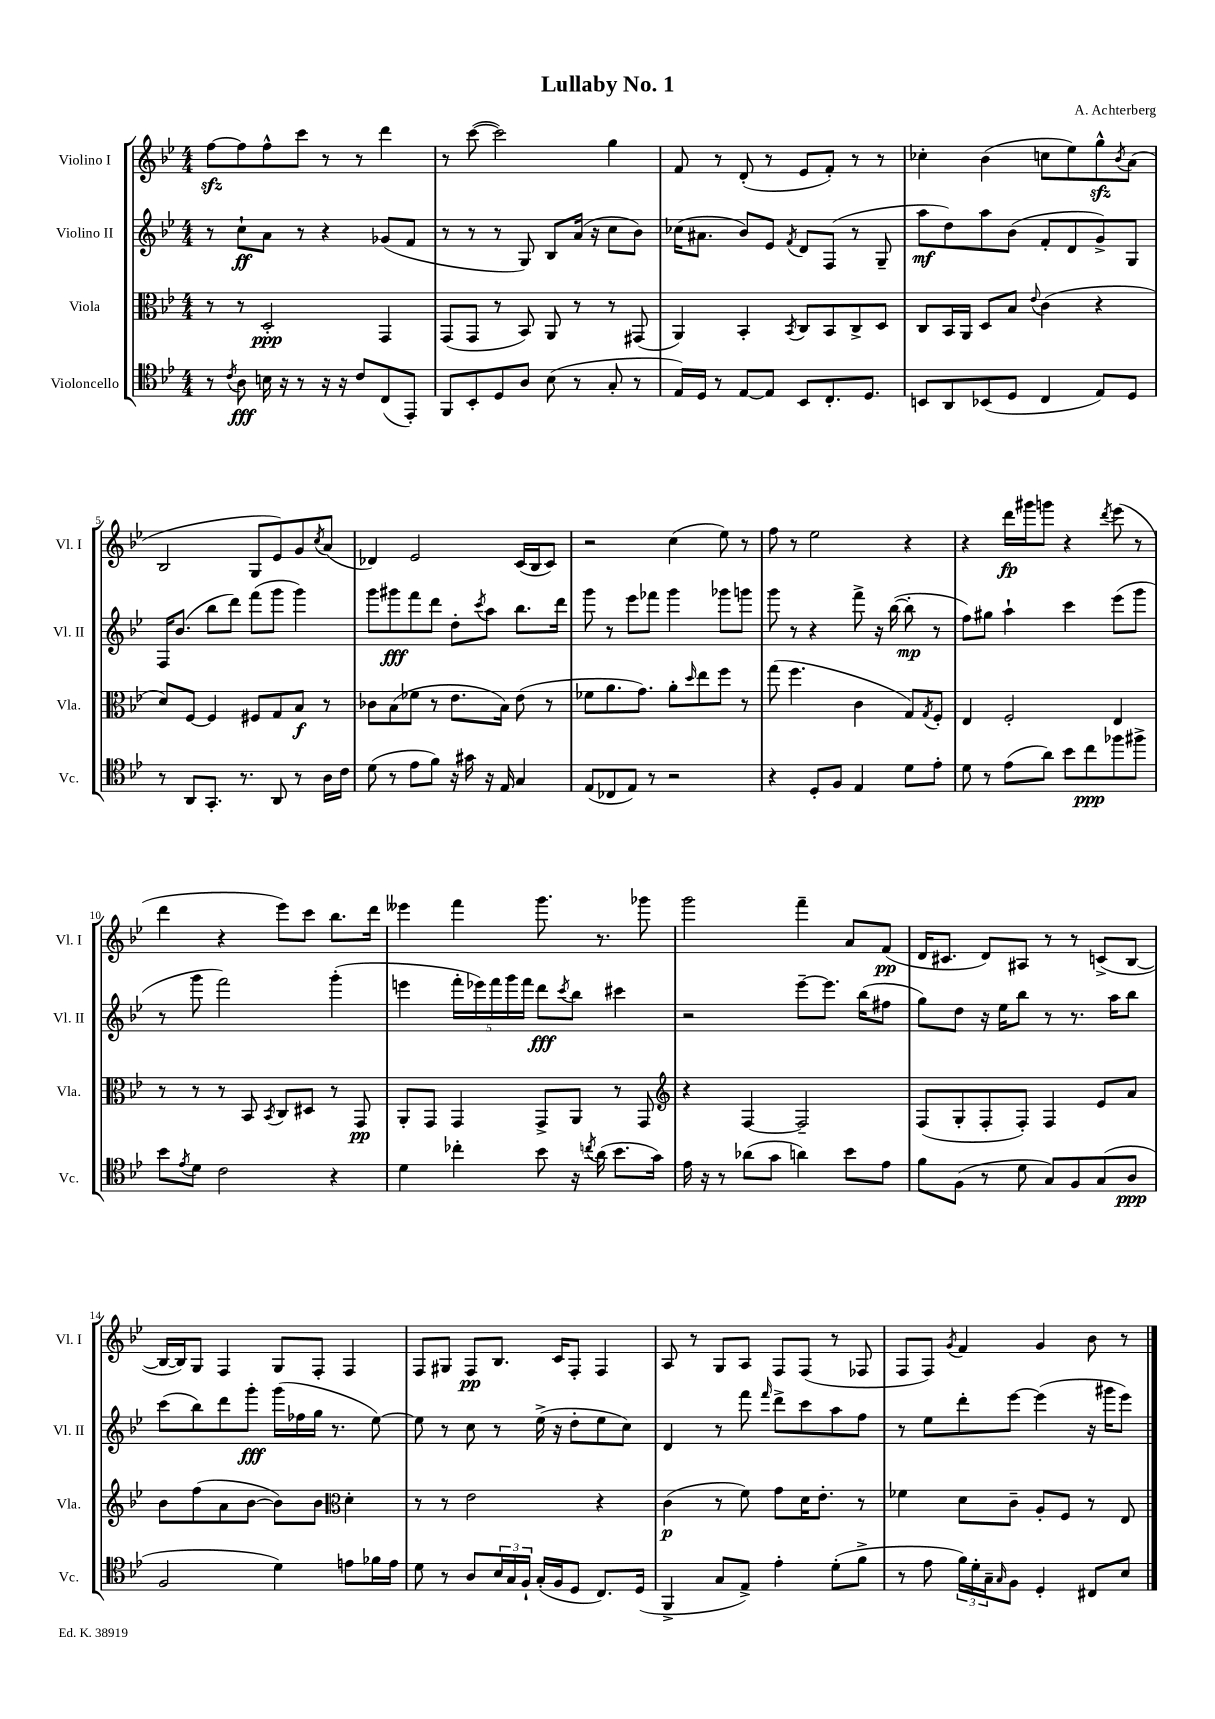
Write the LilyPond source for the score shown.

\header { title = "Lullaby No. 1" composer = "A. Achterberg" }
<<
\new StaffGroup <<
\new Staff = "s0" \with { instrumentName = "Violino I" shortInstrumentName = "Vl. I" } {
    \clef treble \key bes \major \numericTimeSignature \time 4/4
    f''8~\sfz f''8 f''8-^ c'''8 r8 r8 d'''4 |
    r8 c'''8~( c'''2) g''4 |
    f'8 r8 d'8-.( r8 ees'8 f'8-.) r8 r8 |
    ces''4-. bes'4( c''8 ees''8) g''8-^\sfz \acciaccatura { bes'8 } a'8( |
    bes2 g8 ees'8) g'8 \acciaccatura { c''8 } a'8( |
    des'4) ees'2 c'16( bes16 c'8) |
    r2 c''4( ees''8) r8 |
    f''8 r8 ees''2 r4 |
    r4 d'''16\fp gis'''16 g'''8 r4 \acciaccatura { d'''8 } ees'''8( r8 |
    d'''4 r4 ees'''8) c'''8 bes''8. d'''16 |
    eeses'''4 f'''4 g'''8. r8. ges'''8 |
    g'''2 f'''4-- a'8 f'8\pp( |
    d'16 cis'8. d'8) ais8 r8 r8 c'8->( bes8~ |
    bes16~ bes16) g8 f4 g8 f8-. f4 |
    f8 gis8 f8\pp bes8. c'16 f8-. f4 |
    a8 r8 g8 a8 f8 f8( r8 fes8 |
    f8 f8) \acciaccatura { g'8 } f'4 g'4 bes'8 r8 \bar "|." |
}
\new Staff = "s1" \with { instrumentName = "Violino II" shortInstrumentName = "Vl. II" } {
    \clef treble \key bes \major \numericTimeSignature \time 4/4
    r8 c''8-!\ff a'8 r8 r4 ges'8( f'8 |
    r8 r8 r8 g8) bes8 a'16( r16 c''8 bes'8) |
    ces''16( ais'8. bes'8) ees'8 \acciaccatura { f'8 } d'8 f8( r8 g8-- |
    a''8\mf d''8) a''8 bes'8( f'8-. d'8 g'8->) g8 |
    f16 bes'8.( bes''8 d'''8) f'''8( g'''8 g'''4) |
    g'''8 gis'''8\fff f'''8 d'''8 d''8-. \acciaccatura { c'''8 } a''8 bes''8. d'''16 |
    g'''8 r8 ees'''8 fes'''8 g'''4 ges'''8 g'''8 |
    g'''8 r8 r4 f'''8-> r16 bes''16~( bes''8-.\mp r8 |
    f''8) gis''8 a''4-! c'''4 ees'''8( g'''8 |
    r8 g'''8 f'''2) g'''4-.( |
    e'''4 \tuplet 5/4 { f'''16-. ees'''16) f'''16 g'''16 f'''16 } d'''8\fff \acciaccatura { c'''8 } bes''8 cis'''4 |
    r2 ees'''8~-- ees'''8. bes''16( fis''8 |
    g''8) d''8 r16 ees''16 bes''8 r8 r8. a''16 bes''8 |
    c'''8( bes''8) d'''8 g'''8-.\fff g'''16( fes''16 g''16 r8. ees''8~) |
    ees''8 r8 c''8 r8 ees''16->( r16 d''8-. ees''8 c''8) |
    d'4 r8 f'''8 \grace { f'''16 } d'''8-> c'''8 a''8 f''8 |
    r8 ees''8 d'''8-. ees'''8~ ees'''4( r16 gis'''16 ees'''8) \bar "|." |
}
\new Staff = "s2" \with { instrumentName = "Viola" shortInstrumentName = "Vla." } {
    \clef alto \key bes \major \numericTimeSignature \time 4/4
    r8 r8 d2-.\ppp g,4 |
    g,8( g,8 r8 bes,8) a,8 r8 r8 gis,8( |
    a,4) bes,4-. \acciaccatura { bes,8 } c8 bes,8 c8-> d8 |
    c8 bes,16 a,16 d8 bes8 \appoggiatura { ees'8 } c'4( r4 |
    d'8) f8~ f4 fis8 g8 bes8\f r8 |
    ces'8 bes8( fes'8 r8 ees'8. bes16) ees'8( r8 |
    fes'8 a'8. g'8.) a'8-. \grace { d''16 } ees''8 f''8 r8 |
    g''8( f''4. c'4 g8) \acciaccatura { g8 } f8-. |
    ees4 f2-. ees4 |
    r8 r8 r8 bes,8 \acciaccatura { bes,8 } c8 dis8 r8 g,8\pp |
    a,8-. g,8 g,4 g,8-> a,8 r8 g,8 |
    \clef treble r4 f4~ f2-- |
    f8( g8-. f8-. f8-.) f4 ees'8 a'8 |
    bes'8 f''8( a'8 bes'8~ bes'8) bes'8 \clef alto d'4-. |
    r8 r8 ees'2 r4 |
    c'4\p( r8 f'8) g'8 d'16 ees'8.-. r8 |
    fes'4 d'8 c'8-- a8-. f8 r8 ees8 \bar "|." |
}
\new Staff = "s3" \with { instrumentName = "Violoncello" shortInstrumentName = "Vc." } {
    \clef tenor \key bes \major \numericTimeSignature \time 4/4
    r8 \acciaccatura { c'8 } a8\fff b16 r16 r8 r16 r16 c'8 c8( ees,8-.) |
    f,8 bes,8-. d8 a8 bes8( r8 g8-. r8 |
    ees16) d16 r8 ees8~ ees8 bes,8 c8.-. d8. |
    b,8 a,8 bes,8( d8 c4 ees8) d8 |
    r8 a,8 g,8.-. r8. a,8 r8 a16 c'16 |
    d'8( r8 ees'8 f'8) r16 gis'16 r16 ees16 g4 |
    ees8( ces8 ees8) r8 r2 |
    r4 d8-. f8 ees4 d'8 ees'8-. |
    d'8 r8 ees'8( a'8) bes'8 c''8\ppp fes''8 fis''8-> |
    bes'8 \acciaccatura { ees'8 } d'8 c'2 r4 |
    d'4 ces''4-. bes'8 r16 \acciaccatura { c''8 } a'16( bes'8. g'16) |
    ees'16 r16 r8 aes'8( g'8 a'4) bes'8 ees'8 |
    f'8 f8( r8 d'8 g8) f8 g8( a8\ppp |
    f2 d'4) e'8 fes'16 e'16 |
    d'8 r8 a8 \tuplet 3/2 { bes16 g16 f16-! } g16-.( f16 d8 c8.) d16( |
    f,4-> g8 ees8->) ees'4-. d'8-.( f'8-> |
    r8 ees'8 \tuplet 3/2 { f'16) d'16-. g16-- } \grace { g16 } f8 d4-. cis8 bes8 \bar "|." |
}
>>
>>
